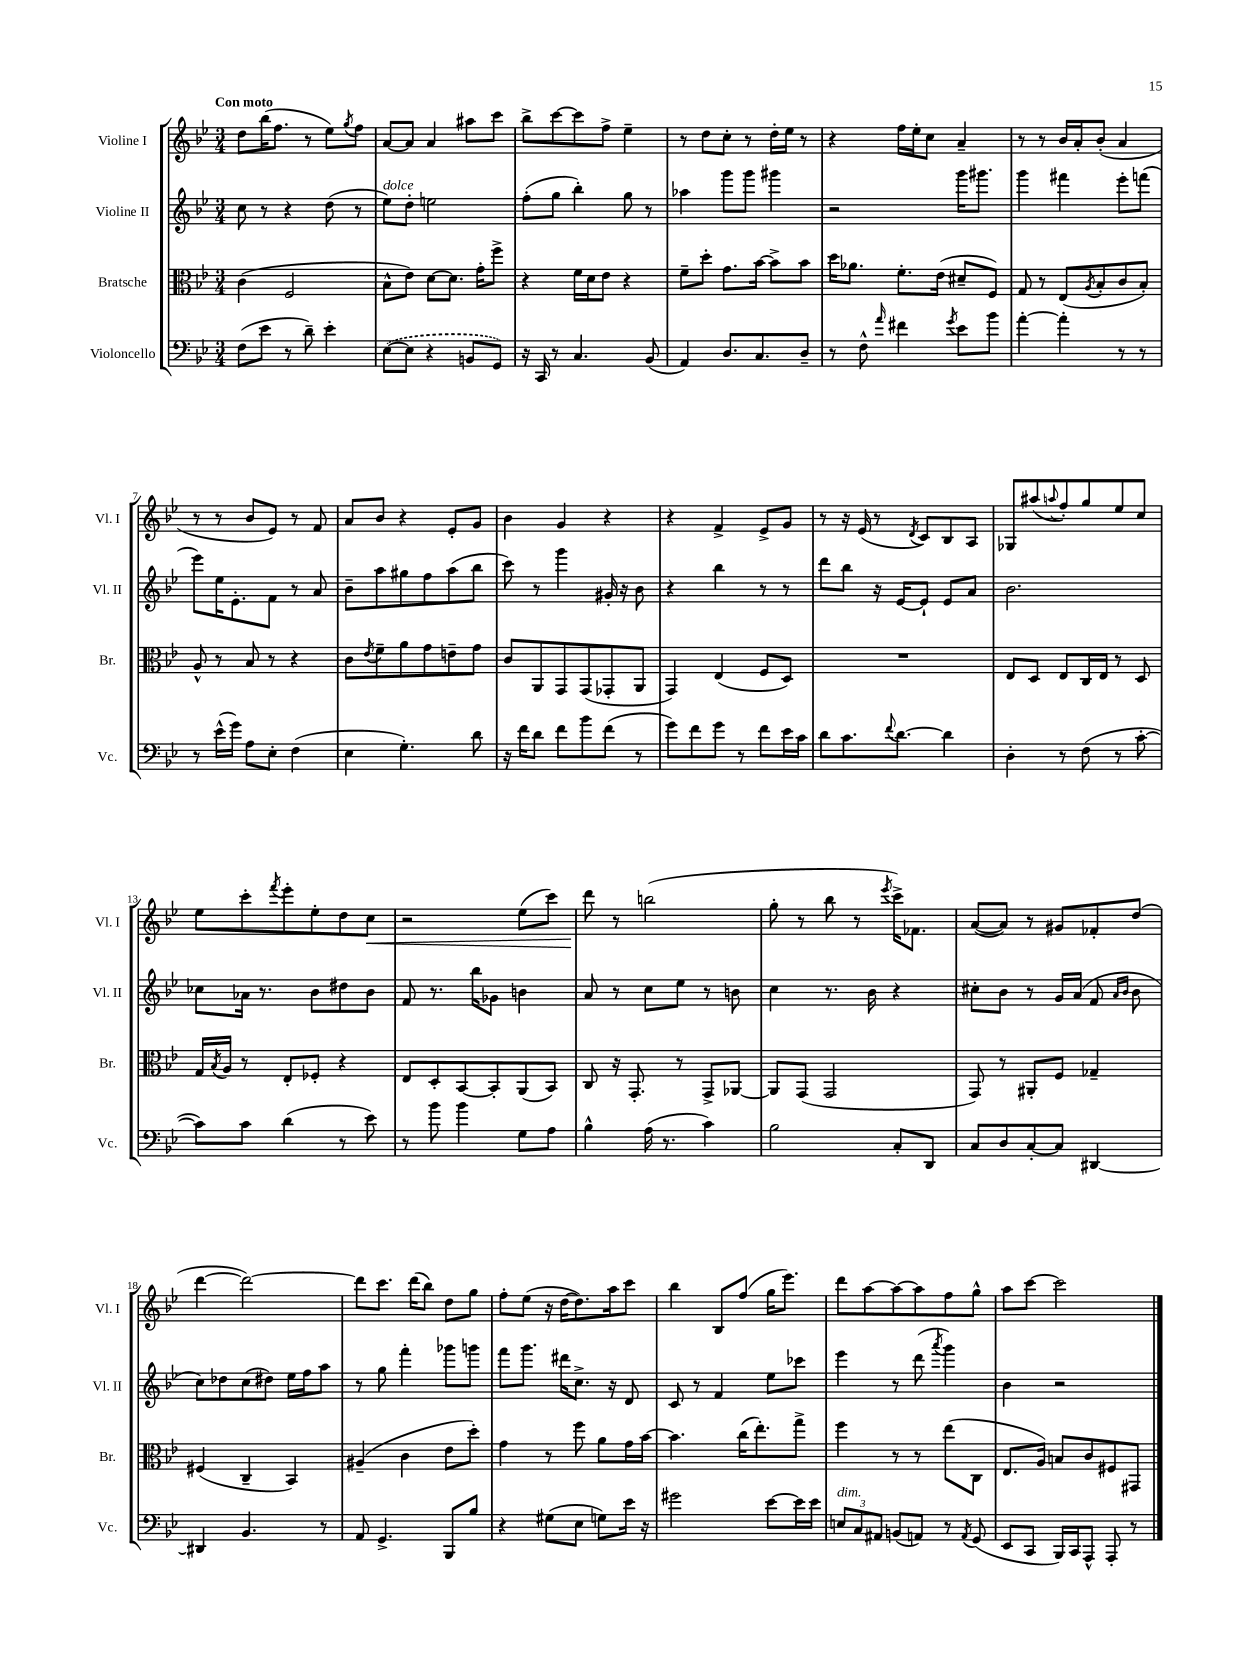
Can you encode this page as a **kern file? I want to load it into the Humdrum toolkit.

**kern	**kern	**kern	**kern
*staff4	*staff3	*staff2	*staff1
*clefF4	*clefC3	*clefG2	*clefG2
*k[b-e-]	*k[b-e-]	*k[b-e-]	*k[b-e-]
*M3/4	*M3/4	*M3/4	*M3/4
(8F\L	(4c\	8cc\	8dd\L
8e-\J	.	8r	(16bb-\K
.	.	.	8.ff\J
8r	2F/	4r	.
8d~\)	.	.	8r
4e-'\	.	(8dd\	8ee-\L)
.	.	.	8qgg/
.	.	8r	8ff\J
=	=	=	=
([8E-\L	8B-^^\L	8ee-\L)	[8a/L
8E-\]J	8e-\J)	8dd'\J	8a/]J
4r	[8d\L	2ee\	4a/
.	8.d\]J	.	.
8BB/L	.	.	8aa#\L
.	16g'\LK	.	.
8GG/J)	8ff^\J	.	8ccc\J
=	=	=	=
16r	4r	(8ff'\L	8bb-^\L
16CC/	.	.	.
8r	.	8gg\J	[8ccc\
4.C/	16f\LL	4bb-'\)	8ccc\]
.	16d\J	.	.
.	8e-\J	.	8ff^\J
.	4r	8gg\	4ee-~\
(8BB-/	.	8r	.
=	=	=	=
4AA/)	8f~\L	4aa-\	8r
.	8dd'\J	.	8dd\L
8.D/L	8.g\L	8ggg\L	8cc'\J
.	.	8ggg\J	8r
8.C/	[16b-\Jk	.	.
.	8b-^\]L	4ggg#\	16dd'\LL
.	.	.	16ee-\JJ
8D~/J	8b-\J	.	8r
=	=	=	=
8r	16dd\LK	2r	4r
.	8.a-\J	.	.
8F^^\	.	.	.
16qqa/	.	.	.
4f#\	8.f'\L	.	16ff\LL
.	.	.	16ee-'\J
.	.	.	8cc\J
.	(16e-\Jk	.	.
8qg/	.	.	.
8e-\L	8d#~/L	16ggg\LK	4a~/
.	.	8.ggg#\J	.
8b-\J	8F/J)	.	.
=	=	=	=
[4a'\	8G/	4ggg\	8r
.	8r	.	8r
4a'\]	(8E-/L	4fff#\	16b-/LL
.	.	.	16a'/J
.	8qA/	.	.
.	8B-'/	.	(8b-'/J
8r	8c/	8eee-'\L	4a/
8r	8B-'/J)	(8fff\J	.
=	=	=	=
8r	8A^^/	8eee-\L)	8r
(16e-^^\LL	8r	16ee-\K	8r
16g\JJ)	.	8.e-'\	.
8A\L	8B-/	.	8b-/L
8E-'\J	8r	8f\J	8e-/J)
(4F\	4r	8r	8r
.	.	8a/	8f/
=	=	=	=
4E-\	8c\L	8b-~\L	8a/L
.	8qe-/	.	.
.	8f~\	8aa\	8b-/J
4.G'\)	8a\	8gg#\	4r
.	8g\	8ff\	.
.	8e~\	(8aa\	8e-'/L
8d\	8g\J	8bb-\J	8g/J
=	=	=	=
16r	8c/L	8ccc\)	4b-\
16f\LK	.	.	.
8d\J	8AA/	8r	.
8f\L	8GG/	4ggg\	4g/
8b-\	(8GG/	.	.
(8f\J	8GG-'/	16g#'/	4r
.	.	16r	.
8r	8AA/J	8b-\	.
=	=	=	=
8g\L)	4GG/)	4r	4r
8f\	.	.	.
8g\J	(4E-/	4bb-\	4f^/
8r	.	.	.
8f\L	8F/L	8r	8e-^/L
16e-\L	8D/J)	8r	8g/J
16c\JJ	.	.	.
=	=	=	=
8d\L	2.r	8ddd\L	8r
8.c\	.	8bb-\J	16r
.	.	.	(16e-/
.	.	16r	8r
8qqf/	.	.	.
[8.d\J	.	[16e-/LK	.
.	.	.	8qd/
.	.	8e-`/]J	8c/L)
4d\]	.	8e-/L	8B-/
.	.	8a/J	8A/J
=	=	=	=
4D'\	8E-/L	2.b-\	8G-/L
.	8D/J	.	(8aa#/
.	.	.	8qqaa/
8r	8E-/L	.	8ff'/)
(8F\	16C/L	.	8gg/
.	16E-/JJ	.	.
8r	8r	.	8ee-/
[8c'\	8D/	.	8cc/J
=	=	=	=
8c\]L)	16G/LL	8cc-\L	8ee-\L
.	8qB-/	.	.
.	16A/JJ	.	.
8c\J	8r	16a-\Jk	8ccc'\
.	.	8.r	.
.	.	.	8qfff/
(4d\	8E-'/L	.	8eee-'\
.	8F-'/J	8b-\L	8ee-'\
8r	4r	8dd#\	8dd\
8e-\)	.	8b-\J	8cc\J
=	=	=	=
8r	8E-/L	8f/	2r
8b-\	8D'/	8.r	.
4b-\	[8BB-/	.	.
.	.	16bb-\LK	.
.	8BB-'/]	8g-\J	.
8G\L	(8AA/	4b\	(8ee-\L
8A\J	8BB-/J)	.	8ccc\J)
=	=	=	=
4B-^^\	8C/	8a/	8ddd\
.	16r	8r	8r
.	8.GG'/	.	.
(16A\	.	8cc\L	(2bb\
8.r	.	.	.
.	8r	8ee-\J	.
4c\)	8GG^/L	8r	.
.	[8AA-/J	8b\	.
=	=	=	=
2B-\	8AA-/]L	4cc\	8gg'\
.	(8GG/J	.	8r
.	2GG/	8.r	8bb-\
.	.	.	8r
.	.	16b-\	.
.	.	.	8qeee-/
8C'/L	.	4r	16ccc^\LK)
.	.	.	8.f-\J
8DD/J	.	.	.
=	=	=	=
8C/L	8GG/)	8cc#'\L	([8a/L
8D/	8r	8b-\J	8a/]J)
[8C'/	8AA#'/L	8r	8r
8C/]J	8F/J	16g/LL	8g#/L
.	.	(16a/JJ	.
[4DD#/	4G-~/	8f/	8f-'/
.	.	16qqa/LL	.
.	.	16qqb-/JJ	.
.	.	8b-\	(8dd/J
=	=	=	=
4DD#/]	(4F#/	8cc\L)	[4ddd\
.	.	8dd-\	.
4.BB-/	4C~/	(8cc\	2ddd\_)
.	.	8dd#\J)	.
.	4BB-/)	16ee-\LL	.
.	.	16ff\J	.
8r	.	8aa\J	.
=	=	=	=
8AA/	(4A#~/	8r	8ddd\]L
4.GG^/	.	8gg\	8.ccc\J
.	4c\	4fff'\	.
.	.	.	(16ddd\LK
.	.	.	8bb-\J)
8BBB-/L	8e-\L	8ggg-\L	8dd\L
8B-/J	8dd'\J)	8ggg\J	8gg\J
=	=	=	=
4r	4g\	8fff\L	8ff'\L
.	.	8.ggg\J	(8ee-\J
(8G#\L	8r	.	16r
.	.	16ddd#\LK	[16dd\LK
8E-\J	8ff\	8.cc^\J	8.dd\])
8G\L)	8a\L	.	.
.	.	16r	16aa\k
16e-\Jk	16g\L	8d/	8ccc\J
16r	[16b-\JJ	.	.
=	=	=	=
2g#\	4.b-\]	8c/	4bb-\
.	.	8r	.
.	.	4f/	8B-/L
.	(16cc\LK	.	(8ff/J
.	8.ee-'\)	.	.
[8e-\L	.	8ee-\L	16gg\LK
.	.	.	8.eee-\J)
16e-\]L	8gg^\J	8ccc-\J	.
16e-\JJ	.	.	.
=	=	=	=
12E/L	4ff\	4eee-\	8ddd\L
12C/	.	.	.
.	.	.	[8aa\
12AA#/J	.	.	.
(8BB/L	8r	8r	8aa\_
8AA/J)	8r	(8ddd\	8aa\]
.	.	8qaaa/	.
8r	(8ee-\L	4ggg\)	8ff\
8qAA/	.	.	.
(8GG/	8C\J	.	8gg^^\J
=	=	=	=
8EE-/L	8.E-/L	4b-\	8aa\L
8CC/J	.	.	[8ccc\J
.	16A/Jk)	.	.
16BBB-/LL)	8B/L	2r	2ccc\]
16CC/J	.	.	.
8AAA^^/J	8c/	.	.
8AAA'/	8F#/	.	.
8r	8GG#/J	.	.
==	==	==	==
*-	*-	*-	*-
